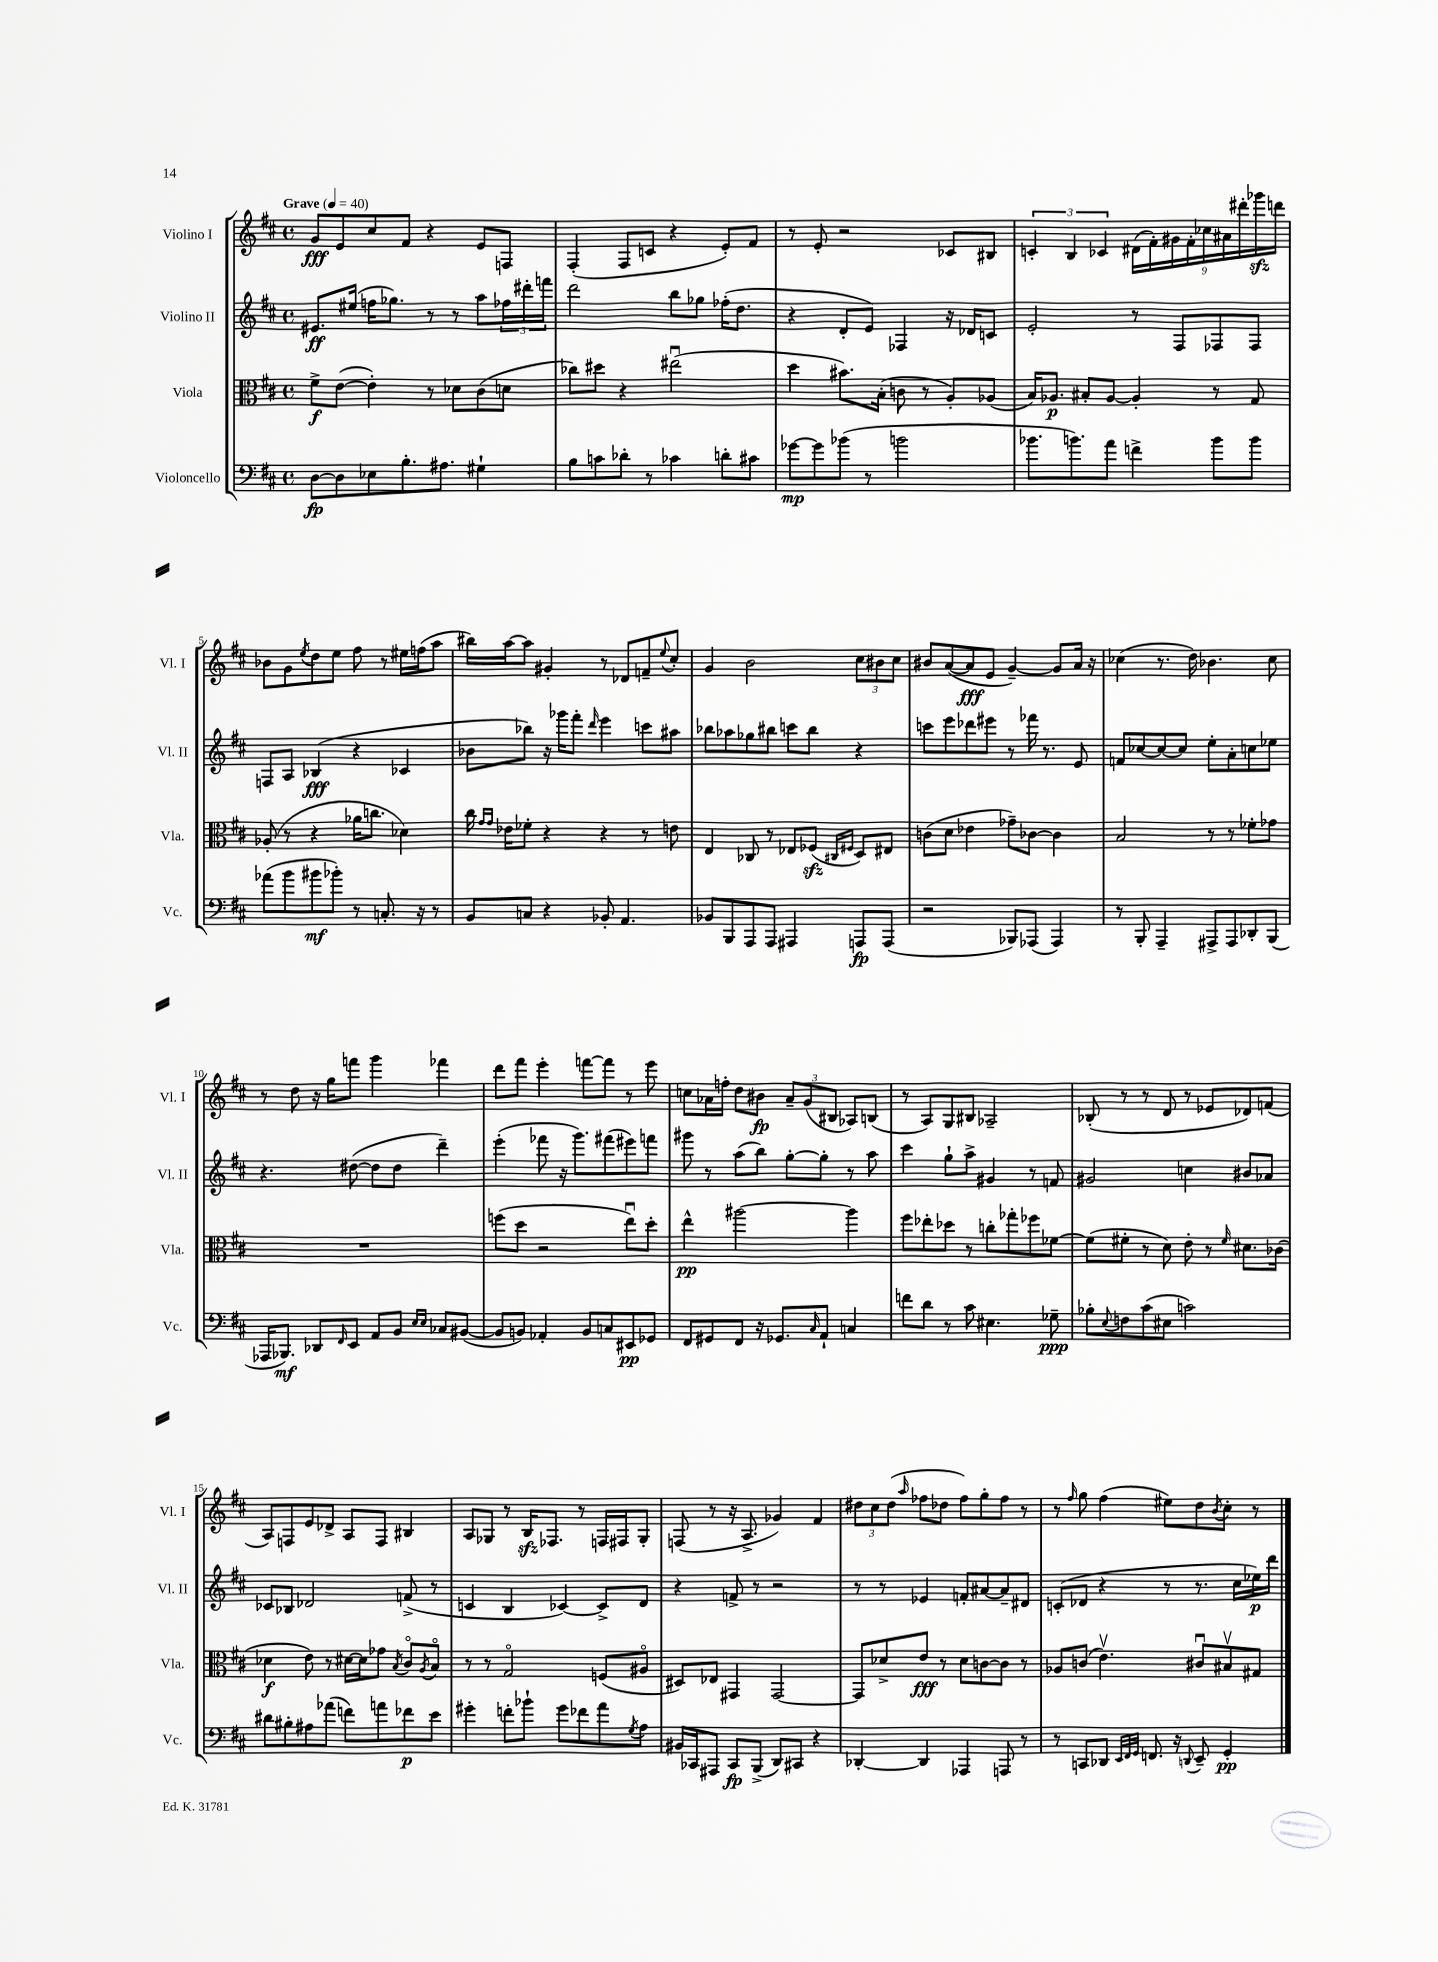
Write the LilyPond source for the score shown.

<<
\new StaffGroup <<
\new Staff = "s0" \with { instrumentName = "Violino I" shortInstrumentName = "Vl. I" } {
    \clef treble \key d \major \defaultTimeSignature \time 4/4 \tempo "Grave" 4 = 40
    g'8\fff e'8 cis''8 fis'8 r4 e'8 f8 |
    fis4-.( fis8 c'8 r4 e'8-.) fis'8 |
    r8 e'8-. r2 ces'8 bis8 |
    \tuplet 3/2 { c'4-. b4 ces'4 } \tuplet 9/8 { dis'16( fis'16-.) gis'16 fis'16-. ces''16 ais'16 dis'''16-. ges'''16\sfz d'''16 } |
    bes'8 g'8 \acciaccatura { e''8 } d''8 e''8 fis''8 r8 eis''16 f''16( a''8 |
    bis''16) a''16~ a''8 gis'4-. r8 des'8 f'8-- \appoggiatura { e''8 } cis''8-. |
    g'4 b'2 \tuplet 3/2 { cis''8 bis'8 cis''8 } |
    bis'8 a'8~( a'8\fff e'8 g'4~--) g'8 a'16 r16 |
    ces''4( r8. d''16) bes'4. ces''8 |
    r8 d''8 r16 g''16 f'''8 g'''4 fes'''4 |
    d'''8 fis'''8 e'''4-. f'''8~ f'''8 r8 e'''8 |
    c''8 aes'16 f''16-. d''8 bis'8\fp \tuplet 3/2 { aes'8-- g'8( bis8 } aes8) b8( |
    r8 a8) g8 bis8 aes2-- |
    bes8-.( r8 r8 d'8 r8 ees'8 des'8) f'8( |
    a8) f8 e'8 des'8-> a8 f8 bis4 |
    a8 ges8 r8 b16\sfz fes8. r8 f16 fis16 ges8-. |
    f8( r8 r16 a8.-> ges'4) fis'4 |
    \tuplet 3/2 { dis''8 cis''8 dis''8( } \grace { a''16 } fes''8 des''8 fes''8) g''8-. fes''8 r8 |
    r8 \grace { fis''16 } g''8 fis''4( eis''8) d''8 \acciaccatura { b'8 } cis''8-. r8 \bar "|." |
}
\new Staff = "s1" \with { instrumentName = "Violino II" shortInstrumentName = "Vl. II" } {
    \clef treble \key d \major \defaultTimeSignature \time 4/4
    eis'8.\ff eis''16( f''16 ges''8.) r8 r8 a''8 \tuplet 3/2 { fes''16 dis'''16-. f'''16 } |
    d'''2 b''8 ges''8 fes''16-.( d''8. |
    r4 d'8-. e'8) fes4 r16 des'16 c'8 |
    e'2-. r8 fis8 fes8 fes8 |
    f8 a8 bes4\fff( r4 ces'4 |
    bes'8 bes''8) r16 ges'''16 fis'''8-. \grace { d'''16 } e'''4 c'''8 ais''8 |
    bes''8 aes''8 ges''8 bis''8 c'''8 bis''8 r4 |
    c'''8 e'''8 des'''8 eis'''8 r8 fes'''16 r8. e'8 |
    f'8 ces''8~ ces''8~ ces''8 e''8-. a'8-. c''8 ees''8 |
    r4. dis''8~( dis''8 dis''8 d'''4--) |
    e'''4-.( fes'''8 r16 g'''8.) fis'''8( eis'''8) f'''8 |
    gis'''8 r8 a''8( b''8) g''8~-. g''8-. r8 a''8 |
    cis'''4 g''8-! a''8-> gis'4 r8 f'8 |
    gis'2 c''4 bis'8 aes'8 |
    ces'8 bes8 des'2 f'8->( r8 |
    c'4 b4 ces'4~) ces'8-> d'8 |
    r4 f'8-> r8 r2 |
    r8 r8 ees'4 f'8-. ais'8~ ais'8-- dis'8 |
    c'8-.( des'8 r4 r8 r8. cis''16 ees''16\p) d'''16 \bar "|." |
}
\new Staff = "s2" \with { instrumentName = "Viola" shortInstrumentName = "Vla." } {
    \clef alto \key d \major \defaultTimeSignature \time 4/4
    fis'8->\f e'8~( e'4-.) r8 des'8 cis'8( d'8 |
    ces''8) dis''8 r4 eis''2\downbow( |
    d''4 bis'8.) b16-.( c'8 r8 a8-.) aes8( |
    b16) aes8.\p bis8-. aes8~ aes4-. r8 g8 |
    aes8-.( r8 r4 aes'16 c''8. des'4) |
    cis''16 \grace { g'16 g'16 } ees'16 fes'8-. r4 r4 r8 e'8 |
    e4 ces8 r8 ees8 fes8\sfz( \grace { cis16 fis16 } d8) eis8 |
    c'8( d'8 ees'4 ges'8--) ces'8~ ces'4 |
    b2 r8 r8 fes'8-. ges'8 |
    R1 |
    f''8( d''8 r2 e''8\downbow) d''8-. |
    e''4-^\pp ais''2~ ais''4 |
    fis''8 ees''8-. des''8 r8 c''8-. ges''8-. fes''8 fes'8~ |
    fes'8( fis'8-. r8 d'8) e'8-. r8 \grace { fis'16 } dis'8. ces'16( |
    des'4\f e'8) r8 dis'16~ dis'16 ges'8 \acciaccatura { b8 } cis'8\flageolet \acciaccatura { a8 } b8\flageolet |
    r8 r8 g2\flageolet f8( ais8\flageolet |
    dis8) ees8 gis,4 gis,2~ |
    gis,8 des'8-> e'8\fff r8 des'8 c'8~ c'8 r8 |
    aes8 c'8( e'4.\upbow) cis'8\downbow bis8\upbow gis8 \bar "|." |
}
\new Staff = "s3" \with { instrumentName = "Violoncello" shortInstrumentName = "Vc." } {
    \clef bass \key d \major \defaultTimeSignature \time 4/4
    d8~\fp d8 ees8 b8.-. ais8. gis4-! |
    b8 c'8 des'8-. r8 ces'4 d'8-. cis'8 |
    ges'8~\mp ges'8 bes'8( r8 b'2 |
    bes'8. b'8.) a'8 f'4-> b'8 b'8 |
    aes'8( b'8 bis'8\mf bes'8-.) r8 c8.-. r16 r8 |
    b,8 c8 r4 bes,8-. a,4. |
    bes,8 b,,8 a,,8 a,,8 ais,,4 a,,8\fp a,,8( |
    r2 bes,,8) aes,,8( aes,,4) |
    r8 b,,8-. a,,4-- ais,,8-> ais,,8 des,8-. b,,8( |
    aes,,16 bes,,8.\mf) des,8 \grace { fis,16 } e,8 a,8 b,8 \grace { e16 e16 } ces8 bis,8~( |
    bis,8 b,8) aes,4-. b,8 c8 eis,8\pp ges,8 |
    fis,8 gis,8 fis,8 r16 ges,8. \grace { cis16 } a,8-! c4 |
    f'8 d'8 r8 cis'8 eis4. ges8--\ppp |
    bes8-. \appoggiatura { e8 } f8 cis'8( eis8 c'2) |
    dis'8 bis8-. ais8 aes'8( f'8) a'8 fes'8\p e'8 |
    gis'4-. f'8-. bes'8-! gis'8 fes'8 a'8 \acciaccatura { g8 } a8 |
    bis,16 ces,16 ais,,8 ces,8\fp b,,8->( d,8) cis,8 r4 |
    des,4~-. des,4 aes,,4 a,,8 r8 |
    r8 c,8 des,8 \grace { e,32 fis,32 g,32 } f,8. r16 \appoggiatura { d,8 } e,8-- g,4-.\pp \bar "|." |
}
>>
>>
